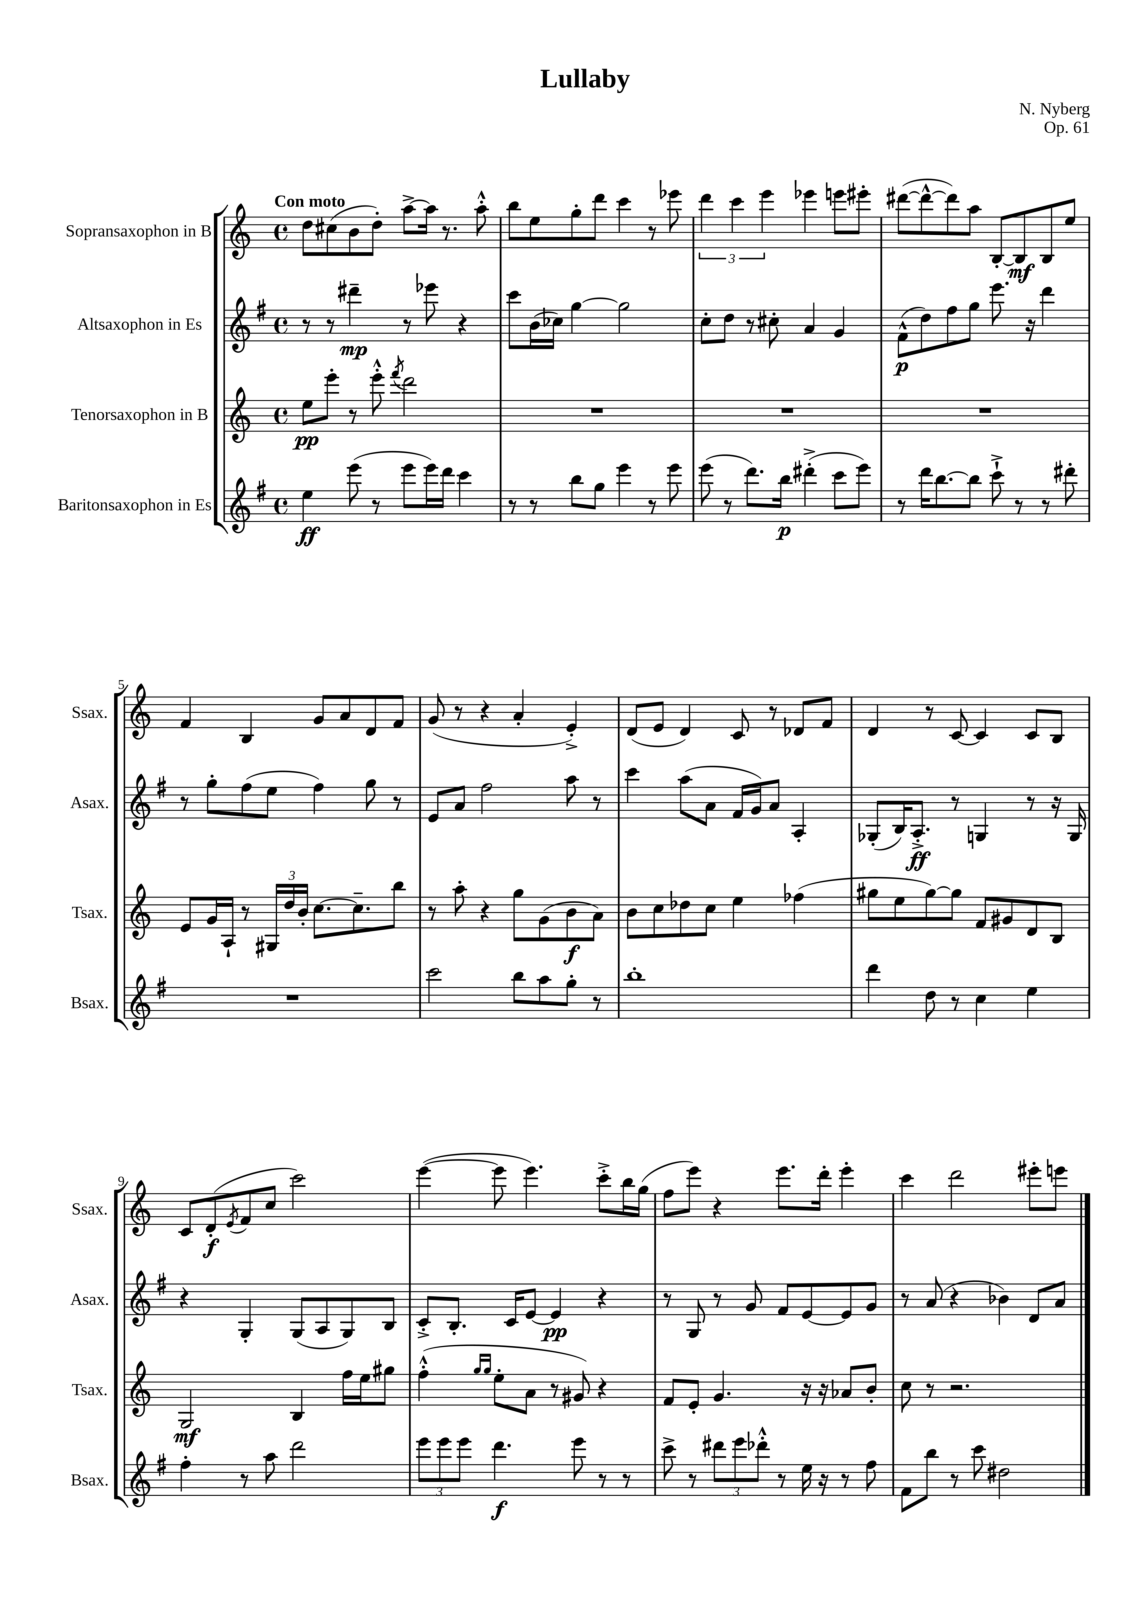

**kern	**kern	**kern	**kern
*staff4	*staff3	*staff2	*staff1
*clefG2	*clefG2	*clefG2	*clefG2
*k[f#]	*k[]	*k[f#]	*k[]
*M4/4	*M4/4	*M4/4	*M4/4
*met(c)	*met(c)	*met(c)	*met(c)
4ee	8ee	8r	8dd
.	8eee'	8r	(8cc#
(8eee	8r	4ddd#~	8b
8r	8eee'^^	.	8dd')
.	8qfff	.	.
8eee	2ddd	8r	[8aa^
16eee)	.	8eee-	16aa]
16ddd	.	.	8.r
4ccc	.	4r	.
.	.	.	8aa'^^
=	=	=	=
8r	1r	8ccc	8bb
8r	.	(16b	8ee
.	.	16cc-)	.
8bb	.	[4gg	8gg'
8gg	.	.	8ddd
4eee	.	2gg]	4ccc
8r	.	.	8r
8eee	.	.	8eee-
=	=	=	=
(8eee	1r	8cc'	6ddd
8r	.	8dd	.
.	.	.	6ccc
8.ddd)	.	8r	.
.	.	.	6eee
.	.	8cc#'	.
16bb	.	.	.
(4ddd#'^	.	4a	4eee-
8ccc	.	4g	8eee
8eee)	.	.	8eee#'
=	=	=	=
8r	1r	(8f#^^	([8ddd#
16ddd	.	8dd)	8ddd#^^_
[8.bb	.	.	.
.	.	8ff#	8ddd#])
8bb]	.	8gg	8aa
8ccc`^	.	8.eee	[8B'
8r	.	.	8B]
.	.	16r	.
8r	.	4ddd	8B
8ddd#'	.	.	8ee
=	=	=	=
1r	8e	8r	4f
.	16g	8gg'	.
.	16A`	.	.
.	8r	(8ff#	4B
.	24G#	8ee	.
.	24dd	.	.
.	24b'	.	.
.	[8.cc	4ff#)	8g
.	.	.	8a
.	8.cc~]	.	.
.	.	8gg	8d
.	8bb	8r	8f
=	=	=	=
2ccc	8r	8e	(8g
.	8aa'	8a	8r
.	4r	2ff#	4r
8bb	8gg	.	4a'
8aa	(8g	.	.
8gg'	8b	8aa	4e'^)
8r	8a)	8r	.
=	=	=	=
1bb'	8b	4ccc	(8d
.	8cc	.	8e
.	8dd-	(8aa	4d)
.	8cc	8a	.
.	4ee	16f#	8c
.	.	16g)	.
.	.	8a	8r
.	(4ff-	4A'	8d-
.	.	.	8f
=	=	=	=
4ddd	8gg#	(8G-'	4d
.	8ee	16B)	.
.	.	8.A'^	.
8dd	[8gg#)	.	8r
8r	8gg#]	8r	[8c
4cc	8f	4G	4c]
.	8g#	.	.
4ee	8d	8r	8c
.	8B	16r	8B
.	.	16G	.
=	=	=	=
4ff#'	2G	4r	8c
.	.	.	(8d'
.	.	.	8qe
8r	.	4G'	8f
8aa	.	.	8cc
2ddd	4B	(8G	2ccc)
.	.	8A	.
.	16ff	8G)	.
.	16ee	.	.
.	8gg#	8B	.
=	=	=	=
12eee	(4ff'^^	8c'^	([4eee
12eee	.	.	.
.	.	8.B'	.
12eee	.	.	.
.	16qqgg	.	.
.	16qqgg	.	.
4.ddd	8ee'	.	8eee]
.	.	16c	.
.	8a	[8e	4.eee)
.	8r	4e]	.
8eee	8g#)	.	.
8r	4r	4r	8ccc'^
8r	.	.	16bb
.	.	.	(16gg
=	=	=	=
8ccc^	8f	8r	8ff
8r	8e'	8G	8eee)
12ddd#	4.g	8r	4r
12eee	.	.	.
.	.	8g	.
12ddd-'^^	.	.	.
8r	.	8f#	8.eee
16ee	16r	[8e	.
16r	16r	.	16ddd'
8r	8a-	8e]	4eee'
8ff#	8b'	8g	.
=	=	=	=
8f#	8cc	8r	4ccc
8bb	8r	(8a	.
8r	2.r	4r	2ddd
8ccc	.	.	.
2dd#	.	4b-)	.
.	.	8d	8eee#'
.	.	8a	8eee
==	==	==	==
*-	*-	*-	*-
